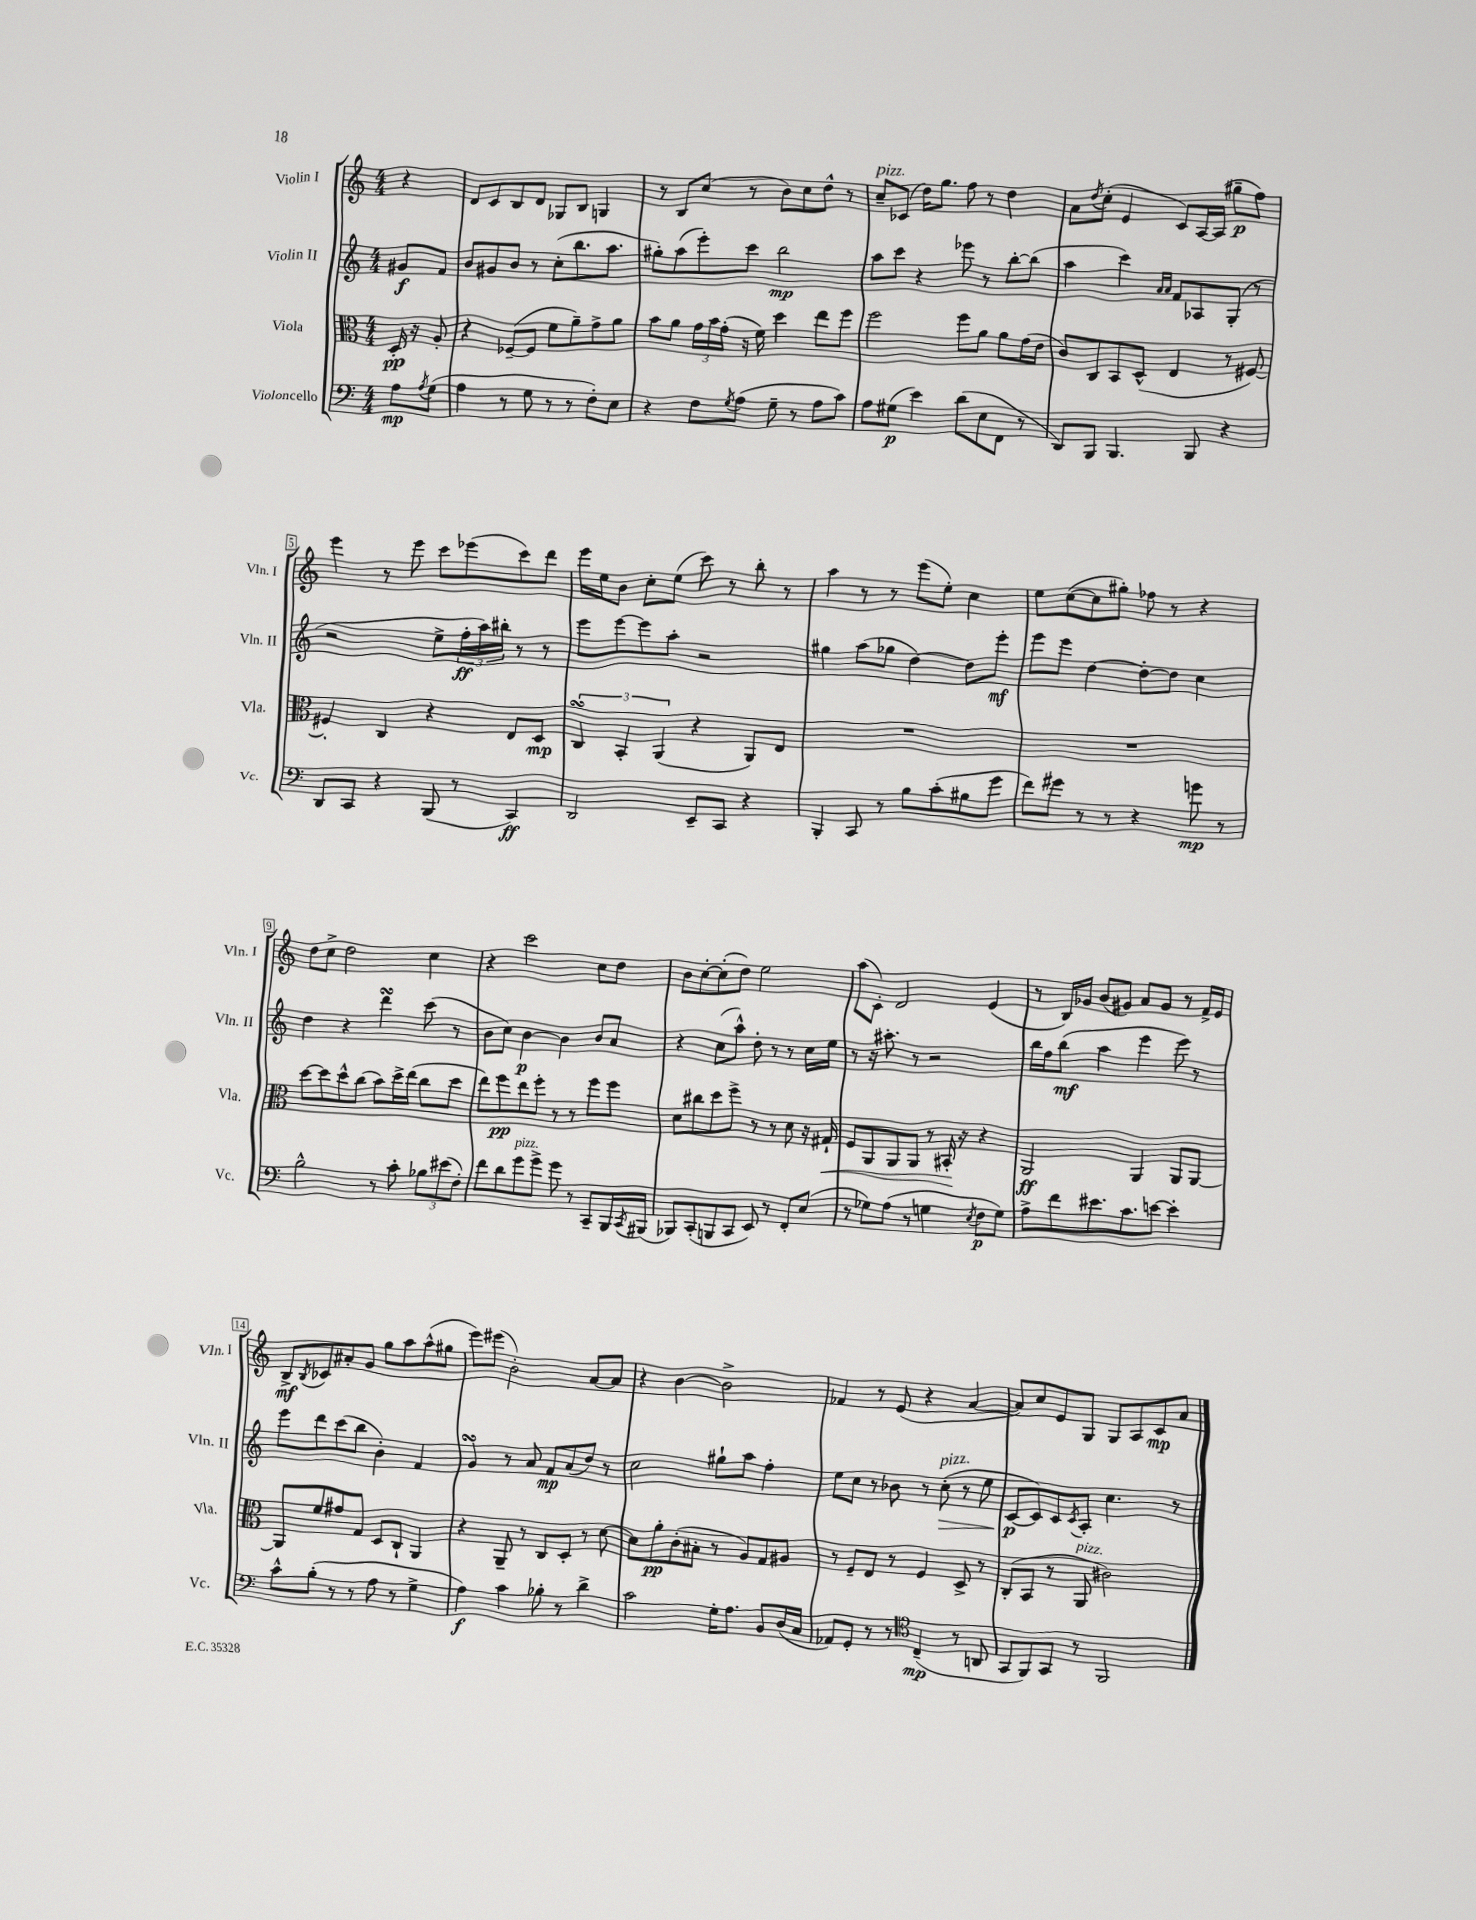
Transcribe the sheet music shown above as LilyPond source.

<<
\new StaffGroup <<
\new Staff = "s0" \with { instrumentName = "Violin I" shortInstrumentName = "Vln. I" } {
    \clef treble \key c \major \numericTimeSignature \time 4/4 \partial 4
    r4 |
    d'8 c'8 b8 d'8 ges8 b8 g4 |
    r8 b8 c''8( r8 b'8) c''8 d''8-^ r8 |
    c''8--^\markup { \italic "pizz." } ces'8( d''16) g''8. f''8 r8 d''4 |
    a'8 \acciaccatura { d''8 } c''8-.( e'4 c'8) a16~ a16( gis''8--\p f''8) |
    e'''4 r8 e'''8 c'''8 ees'''8( c'''8) d'''8 |
    e'''16 e''16 b'8 c''8-. e''8( c'''8) r8 b''8-. r8 |
    a''4 r8 r8 e'''8( e''8-.) c''4 |
    e''8 c''8~( c''8 gis''8-.) fes''8 r8 r4 |
    d''8 c''8-> d''2 c''4 |
    r4 c'''2 c''8 d''8 |
    b'8 c''8~-. c''8-.( d''8) e''2 |
    a''8( c'8-.) d'2 e'4( |
    r8 b16) ges'16 b'8( gis'8) a'8 gis'8 r8 f'16-> e'16 |
    b8->\mf \acciaccatura { b8 } ces'8 ais'8-. g'8 g''8 a''8 a''8-^( gis''8 |
    e'''8) eis'''8( b'2-.) a'8~ a'8 |
    r4 b'4~ b'2-> |
    fes'4 r8 e'8( r4 a'4~ |
    a'8) c''8 e'8 g8 g8 a8 c'8\mp a'8 \bar "|." |
}
\new Staff = "s1" \with { instrumentName = "Violin II" shortInstrumentName = "Vln. II" } {
    \clef treble \key c \major \numericTimeSignature \time 4/4 \partial 4
    gis'8\f f'8 |
    b'8 gis'8 b'8 r8 c''8-.( b''8. a''8. |
    gis''8-.) a''8( e'''8-.) c'''8 b''2\mp |
    a''8 c'''8 r4 ees'''8 r8 b''8~-. b''8( |
    a''4 c'''4) \grace { a'16 a'16 } f'8 aes8 g8-.( r8 |
    r2 e''8-> \tuplet 3/2 { f''16-.\ff a''16) bis''16-. } r8 r8 |
    e'''8 e'''8~ e'''8 a''8-. r2 |
    gis''4 a''8( ges''8 d''4~) d''8 e'''8-.\mf |
    e'''8 e'''8 d''4~ d''8~-. d''8 c''4 |
    d''4 r4 d'''4\turn c'''8( r8 |
    b'8 c''8) b'4~\p b'4 b'8 a'8 |
    r4 c''8( a''8-^) d''8-. r8 r8 c''16 e''16 |
    r8 r16 ais''8.-. r8 r2 |
    b''16 f''16 b''8\mf( a''4 e'''4 e'''8) r8 |
    e'''8 d'''8 c'''8( b''8 b'4-.) f'4 |
    g'4\turn r8 a'8 f'8\mp a'8( d''8) r8 |
    c''2 gis''8-! a''8 f''4-. |
    e''8 c''8 r8 bes'8 r8 c''8-.\>^\markup { \italic "pizz." }( r8 e''8 |
    c'8~\p\! c'8) c'8 \acciaccatura { c'8 } a8-. c''4. r8 \bar "|." |
}
\new Staff = "s2" \with { instrumentName = "Viola" shortInstrumentName = "Vla." } {
    \clef alto \key c \major \numericTimeSignature \time 4/4 \partial 4
    d16-.\pp r16 a8-. |
    r4 fes8~--( fes8 f'8 a'8--) g'8-> a'8 |
    b'8 a'8 \tuplet 3/2 { g'16 b'16 g'16-.( } r16 f'16) d''4 e''8 f''8 |
    f''2 f''8 a'8 a'8 g'16( e'16 |
    c'8) c8 b,8 d8-^( e4 r8 fis8~) |
    fis4-. c4 r4 e8 d8\mp |
    \tuplet 3/2 { c4\turn b,4-. a,4( } r4 a,8) e8 |
    R1 |
    R1 |
    d''8~ d''8 d''8-^ c''8( b'8) d''16-> e''16( c''8 d''8 |
    e''8) f''8\pp e''8 f''8-. r8 r8 f''8 f''8 |
    d'8 cis''8 d''8 f''8-> r8 r8 d'8 r16 gis16-!\< |
    f8 a,8 a,8 a,8 r8 bis,16-.\! r16 r4 |
    a,2\ff a,4 a,8 a,8~ |
    a,8 f'8 gis'8 g8 d8 c8-! a,4 |
    r4 a,8-- r8 c8 d8-. r8 d'8~ |
    d'8 a'8-.\pp c'8-.( bis8-. r8 a8) g8 ais8 |
    r8 f8-- e8 r8 f4 d8-> r8 |
    c8-.( b,8 r8 a,8^\markup { \italic "pizz." } cis'2) \bar "|." |
}
\new Staff = "s3" \with { instrumentName = "Violoncello" shortInstrumentName = "Vc." } {
    \clef bass \key c \major \numericTimeSignature \time 4/4 \partial 4
    a8\mp \acciaccatura { a8 } g8( |
    a4 r8 g8 r8 r8 f8-.) e8 |
    r4 f8 \acciaccatura { g8 } a8( g8-- r8 a8 c'8) |
    a8 gis8\p( e'4) d'8( e8 f,8 r8 |
    d,8) b,,8 b,,4. b,,8 r4 |
    d,8 c,8 r4 b,,8( r8 c,4\ff) |
    d,2 e,8-- c,8 r4 |
    b,,4-. c,8 r8 b8 c'8-.( bis8 g'8 |
    f'8) gis'8 r8 r8 r4 g'8\mp r8 |
    b2-^ r8 c'8-. \tuplet 3/2 { bes8 eis'8( f8-.) } |
    f'8 d'8 g'8^\markup { \italic "pizz." } g'8-> g'8 r8 c,8-- b,,16 \acciaccatura { c,8 } bis,,16( |
    bes,,8) c,8-.( b,,8 c,8 e,8) r8 f,8-. e8( |
    r8 ges8) a8( r8 g4 \acciaccatura { e8 } f8\p g8) |
    a8-> f'8 eis'8. c'8. e'8~ e'4-. |
    c'8-^ b8-.( r8 r8 a8 r8 g4-> |
    a4\f) c'4 bes8-. r8 d'4-> |
    c'2 g16-. a8. b,8 d16( c16 |
    aes,8) g,8-. r8 r8 \clef tenor c4--\mp( r8 a,8 |
    g,8 f,8) g,8 r8 f,2 \bar "|." |
}
>>
>>
\layout { \context { \Score \override BarNumber.stencil = #(make-stencil-boxer 0.1 0.3 ly:text-interface::print) } }
